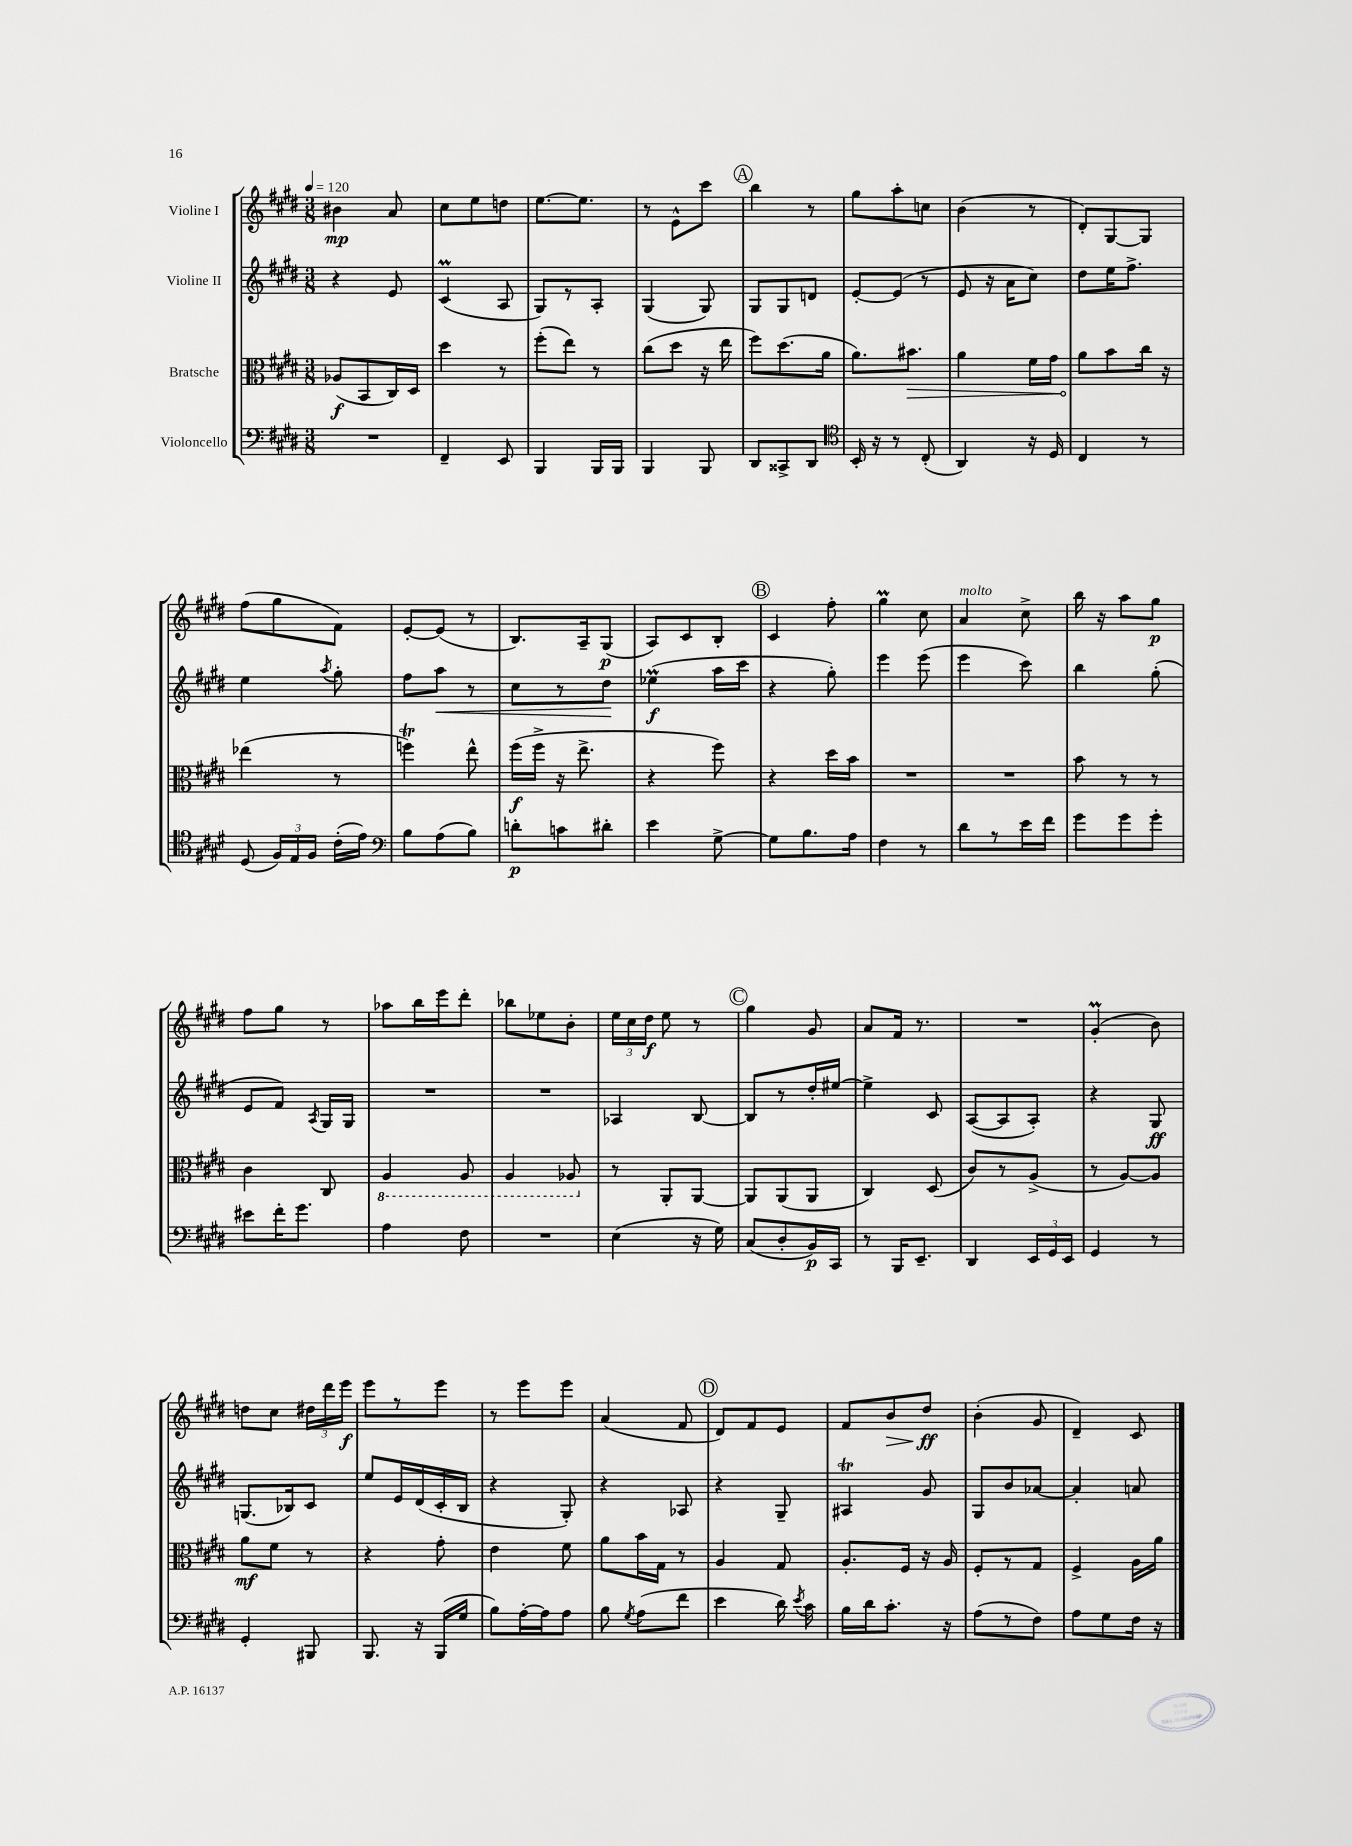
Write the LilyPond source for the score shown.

<<
\new StaffGroup <<
\new Staff = "s0" \with { instrumentName = "Violine I" } {
    \clef treble \key e \major \numericTimeSignature \time 3/8 \tempo 4 = 120
    \autoBeamOff bis'4\mp a'8 |
    cis''8[ e''8 d''8] |
    e''8.[~ e''8.] |
    r8 e'8[-^ cis'''8] |
    \mark \markup { \circle "A" } b''4 r8 |
    gis''8[ a''8-. c''8] |
    b'4( r8 |
    dis'8[-.) gis8~ gis8] |
    fis''8[( gis''8 fis'8]) |
    e'8[~-. e'8]( r8 |
    b8.[) a16-- gis8]\p( |
    a8[) cis'8 b8]-. |
    \mark \markup { \circle "B" } cis'4 fis''8-. |
    gis''4\prall cis''8 |
    a'4^\markup { \italic "molto" } cis''8-> |
    b''16 r16 a''8[ gis''8]\p |
    fis''8[ gis''8] r8 |
    aes''8[ b''16 e'''16 dis'''8]-. |
    bes''8[ ees''8 b'8]-. |
    \tuplet 3/2 { e''16[ cis''16 dis''16]\f } e''8 r8 |
    \mark \markup { \circle "C" } gis''4 gis'8 |
    a'8[ fis'16] r8. |
    R4. |
    gis'4-.\prall( b'8) |
    d''8[ cis''8] \tuplet 3/2 { dis''16[ dis'''16 e'''16]\f } |
    e'''8[ r8 e'''8] |
    r8 e'''8[ e'''8] |
    a'4( fis'8 |
    \mark \markup { \circle "D" } dis'8[) fis'8 e'8] |
    fis'8[ b'8\> dis''8]\ff\! |
    b'4-.( gis'8 |
    dis'4--) cis'8 \bar "|." |
}
\new Staff = "s1" \with { instrumentName = "Violine II" } {
    \clef treble \key e \major \numericTimeSignature \time 3/8
    \autoBeamOff r4 e'8 |
    cis'4\prall( a8 |
    gis8[) r8 a8]-. |
    gis4( gis8) |
    \mark \markup { \circle "A" } gis8[ gis8 d'8] |
    e'8[~-. e'8]( r8 |
    e'8 r16 a'16[ cis''8]) |
    dis''8[ e''16 fis''8.]-> |
    e''4 \acciaccatura { a''8 } gis''8-. |
    fis''8[ a''8]\< r8 |
    cis''8[ r8 dis''8]\! |
    ees''4\prall\f( a''16[ cis'''16] |
    \mark \markup { \circle "B" } r4 gis''8-.) |
    e'''4 e'''8( |
    e'''4 cis'''8) |
    b''4 gis''8-.( |
    e'8[ fis'8]) \acciaccatura { a8 } gis16[ gis16] |
    R4. |
    R4. |
    aes4 b8~ |
    \mark \markup { \circle "C" } b8[ r8 dis''16-. eis''16]~ |
    eis''4-> cis'8 |
    a8[~( a8 a8]-.) |
    r4 gis8\ff |
    g8.[( bes16) cis'8] |
    e''8[ e'16 dis'16( cis'16-. b16] |
    r4 gis8-.) |
    r4 aes8 |
    \mark \markup { \circle "D" } r4 gis8-- |
    ais4\trill gis'8 |
    gis8[ b'8 aes'8]~ |
    aes'4-. a'8 \bar "|." |
}
\new Staff = "s2" \with { instrumentName = "Bratsche" } {
    \clef alto \key e \major \numericTimeSignature \time 3/8
    \autoBeamOff aes8[\f( b,8 cis16) dis16] |
    dis''4 r8 |
    fis''8[-.( e''8]) r8 |
    cis''8[( dis''8] r16 e''16 |
    \mark \markup { \circle "A" } fis''8[) dis''8.( a'16] |
    a'8.[) \once \override Hairpin.circled-tip = ##t bis'8.]\> |
    a'4 fis'16[ gis'16] |
    a'8[\! b'8 cis''16] r16 |
    ees''4( r8 |
    f''4\trill) e''8-^ |
    fis''16[\f( fis''16]-> r16 e''8.-> |
    r4 fis''8) |
    \mark \markup { \circle "B" } r4 dis''16[ b'16] |
    R4. |
    R4. |
    b'8 r8 r8 |
    cis'4 cis8 |
    \ottava #-1 a,4 a,8 |
    a,4 aes,8 \ottava #0 |
    r8 a,8[-. a,8]~ |
    \mark \markup { \circle "C" } a,8[ a,8( a,8] |
    cis4) dis8( |
    cis'8[) r8 a8]->( |
    r8 a8[~) a8] |
    a'8[\mf fis'8] r8 |
    r4 gis'8-. |
    e'4 fis'8 |
    a'8[ b'16 gis16] r8 |
    \mark \markup { \circle "D" } a4 gis8 |
    a8.[-. fis16] r16 a16 |
    fis8[-. r8 gis8] |
    fis4-> a16[ a'16] \bar "|." |
}
\new Staff = "s3" \with { instrumentName = "Violoncello" } {
    \clef bass \key e \major \numericTimeSignature \time 3/8
    \autoBeamOff R4. |
    fis,4-- e,8 |
    b,,4 b,,16[ b,,16] |
    b,,4 b,,8 |
    \mark \markup { \circle "A" } dis,8[ cisis,8-> dis,8] |
    \clef tenor b,16-. r16 r8 cis8-.( |
    a,4) r16 dis16 |
    cis4 r8 |
    dis8( \tuplet 3/2 { fis16[) e16 fis16] } cis'16[-.( e'16]) |
    \clef bass b8[ a8( b8]) |
    d'8[-.\p c'8 dis'8]-. |
    e'4 gis8~-> |
    \mark \markup { \circle "B" } gis8[ b8. a16] |
    fis4 r8 |
    dis'8[ r8 e'16 fis'16] |
    gis'8[ gis'8 gis'8]-. |
    eis'8[ fis'16-. gis'8.] |
    a4 fis8 |
    R4. |
    e4( r16 gis16) |
    \mark \markup { \circle "C" } cis8[( dis8-. b,16\p) cis,16] |
    r8 b,,16[ e,8.]-- |
    dis,4 \tuplet 3/2 { e,16[ gis,16 e,16] } |
    gis,4 r8 |
    gis,4-. bis,,8 |
    b,,8. r16 b,,16[( gis16] |
    b8[) a16~-. a16 a8] |
    b8 \acciaccatura { gis8 } a8[( fis'8] |
    \mark \markup { \circle "D" } e'4 dis'16) \acciaccatura { e'8 } cis'16 |
    b16[ dis'16 cis'8.]-. r16 |
    a8[( r8 fis8]) |
    a8[ gis8 fis16] r16 \bar "|." |
}
>>
>>
\layout { \context { \Score \remove "Bar_number_engraver" } }
